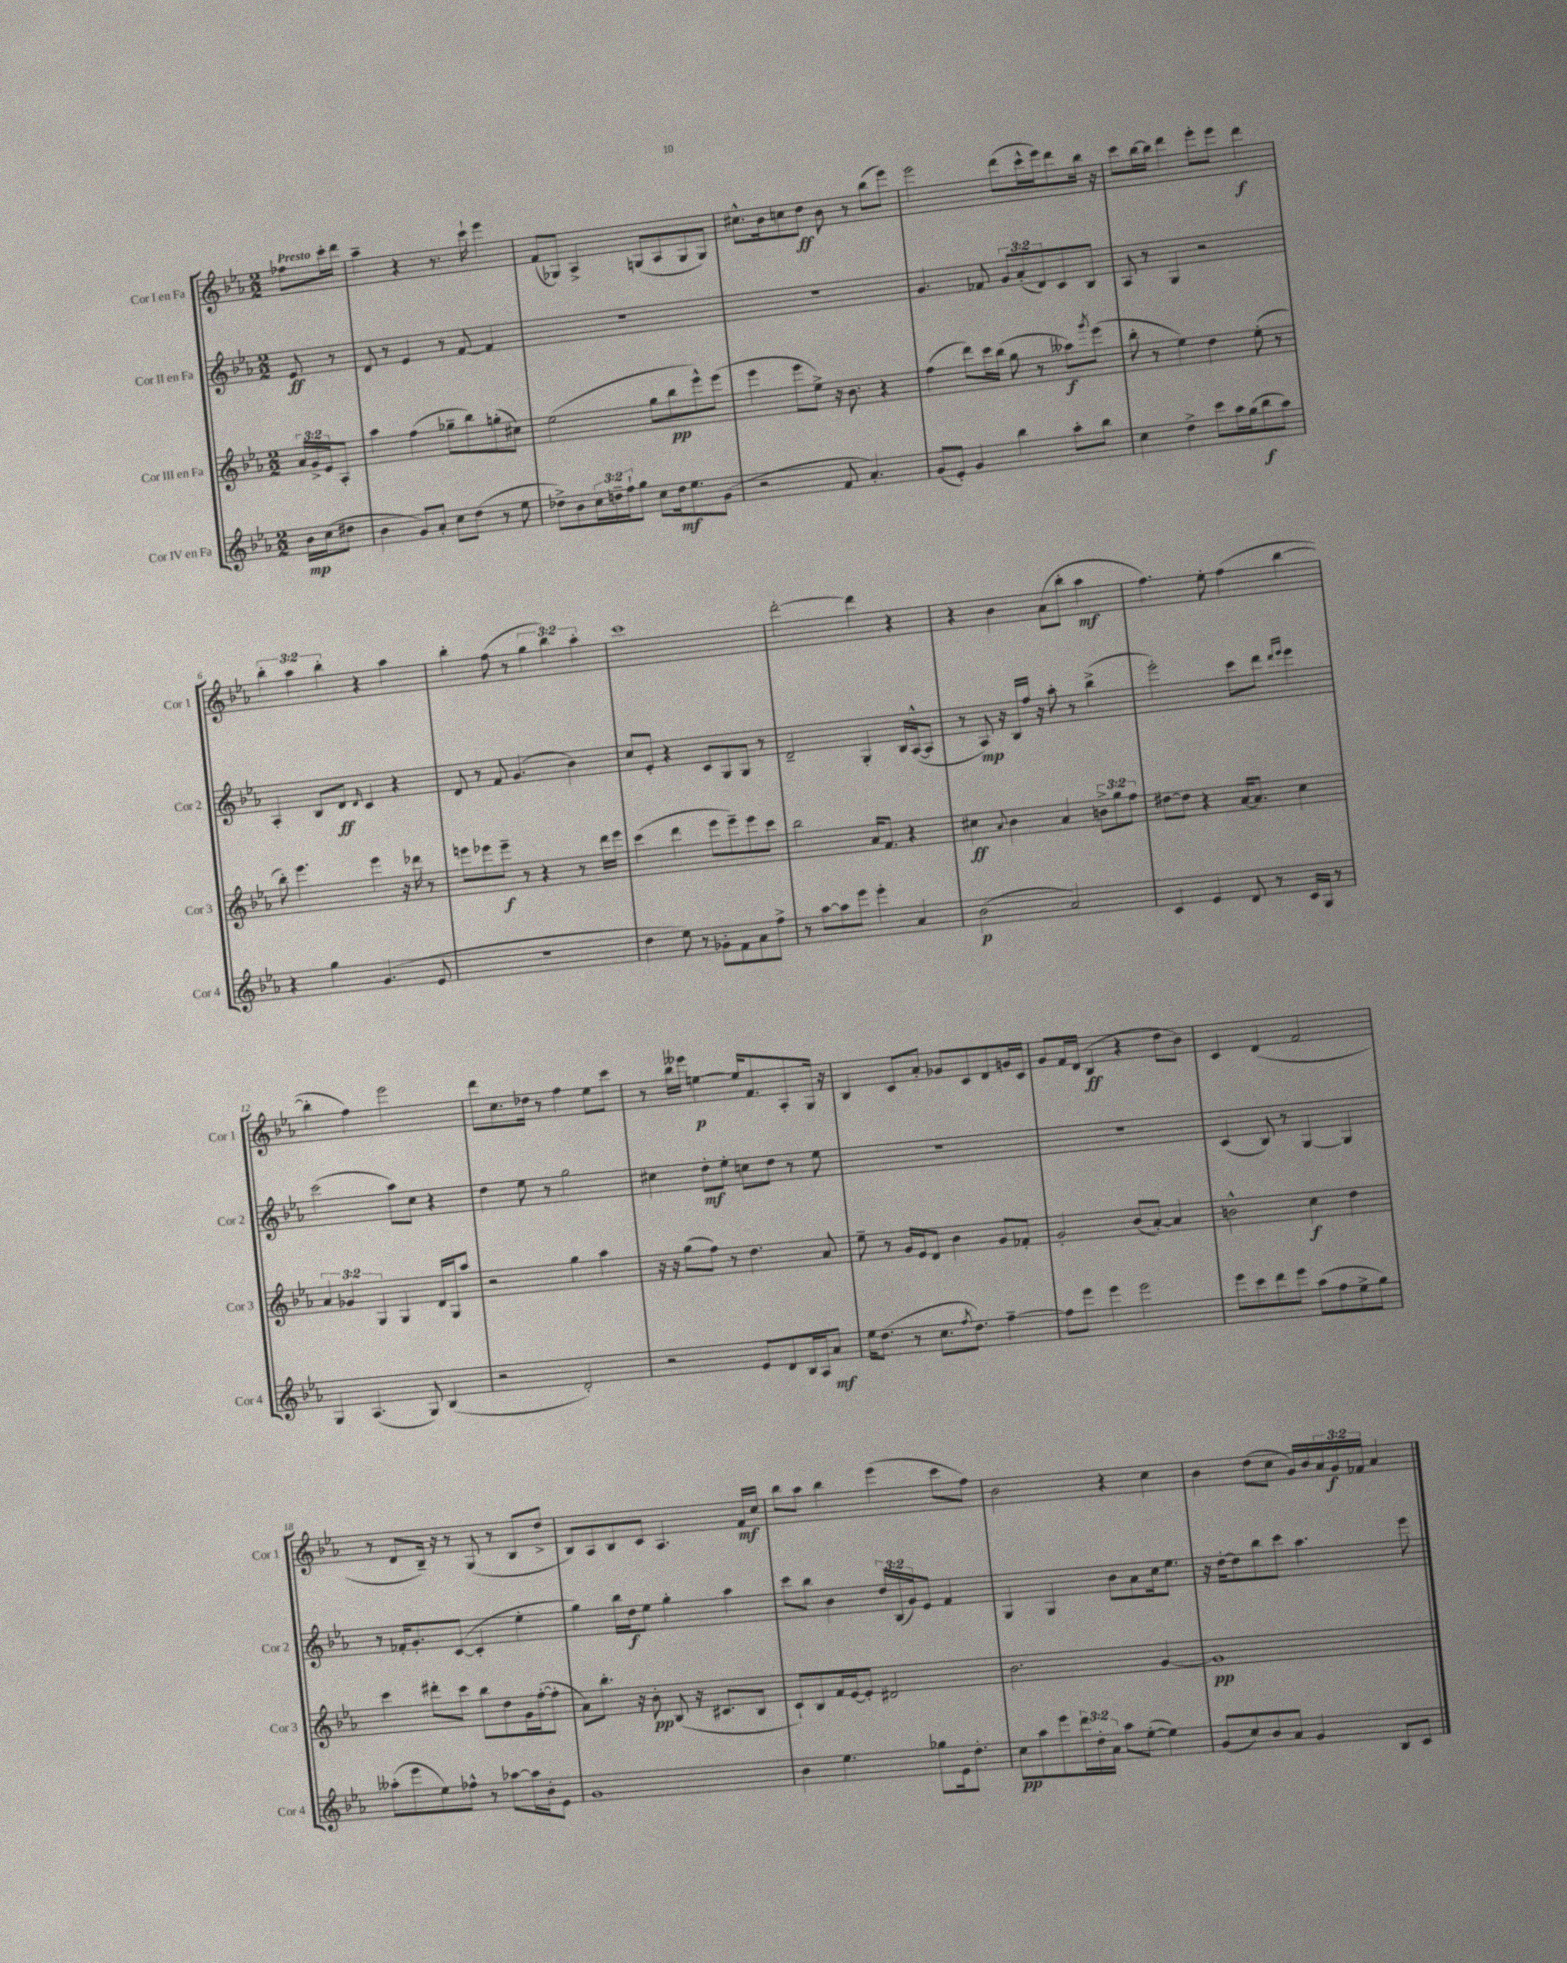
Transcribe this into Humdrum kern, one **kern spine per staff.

**kern	**dynam	**kern	**dynam	**kern	**dynam	**kern	**dynam
*part4	*part4	*part3	*part3	*part2	*part2	*part1	*part1
*staff4	*staff4	*staff3	*staff3	*staff2	*staff2	*staff1	*staff1
*I"Cor IV en Fa	*	*I"Cor III en Fa	*	*I"Cor II en Fa	*	*I"Cor I en Fa	*
*I'Cor 4	*	*I'Cor 3	*	*I'Cor 2	*	*I'Cor 1	*
*clefG2	*	*clefG2	*	*clefG2	*	*clefG2	*
*k[b-e-a-]	*	*k[b-e-a-]	*	*k[b-e-a-]	*	*k[b-e-a-]	*
*M2/2	*	*M2/2	*	*M2/2	*	*M2/2	*
=	=	=	=	=	=	=	=
!	!	!	!	!	!	!LO:TX:a:B:t=Presto	!
16b-\LL	mp	24a-/LL	.	8e-/	ff	8ff-X\L	.
.	.	24g^/	.	.	.	.	.
(16cc\J	.	.	.	.	.	.	.
.	.	24e-/J	.	.	.	.	.
8dd#X\J	.	8A-'/J	.	8r	.	16ccc'\L	.
.	.	.	.	.	.	16ddd\JJ	.
=1	=1	=1	=1	=1	=1	=1	=1
4b-\	.	4aa-\	.	8d/	.	4aa-~\	.
.	.	.	.	8r	.	.	.
8g/L)	.	(4ff\	.	4e-/	.	4r	.
8a-'/J	.	.	.	.	.	.	.
8cc\L	.	8gg-X~\L	.	8r	.	8.r	.
(8dd\J	.	8bb-\)	.	[8f/	.	.	.
.	.	.	.	.	.	16ccc`\	.
8r	.	(8ggn'\	.	4f/]	.	4eee-\	.
8ee-\	.	8cc#X\J)	.	.	.	.	.
=2	=2	=2	=2	=2	=2	=2	=2
8dd-X^\L)	.	(2ee-\	.	1r	.	(8f/L	.
8b-\	.	.	.	.	.	8G-X/J)	.
24cc\L	.	.	.	.	.	4A-^/	.
24ddn~\	.	.	.	.	.	.	.
24ff`\J	.	.	.	.	.	.	.
8gg\J	.	.	.	.	.	.	.
8cc\L	.	8gg\L	.	.	.	(8Gn/L	.
16dd\k	mf	8bb-\	pp	.	.	8A-/	.
8.ee-\	.	.	.	.	.	.	.
.	.	8eee-^^\)	.	.	.	8G/	.
(8g\J	.	(8eee-\J	.	.	.	8G/J)	.
=3	=3	=3	=3	=3	=3	=3	=3
2r	.	4eee-\	.	1r	.	8.cc#X^^\L	.
.	.	.	.	.	.	16b-\k	.
.	.	8eee-\L	.	.	.	8ccn\	.
.	.	8ee-^\J)	.	.	.	8dd\J	ff
8f/	.	16r	.	.	.	8b-\	.
.	.	8.b-\	.	.	.	.	.
4.a-'/)	.	.	.	.	.	8r	.
.	.	4r	.	.	.	(8bb-\L	.
.	.	.	.	.	.	8eee-\J)	.
=4	=4	=4	=4	=4	=4	=4	=4
(8g/L	.	(4ff\	.	4.g/	.	2eee-\	.
8e-'/J)	.	.	.	.	.	.	.
4g/	.	8ddd\L)	.	.	.	.	.
.	.	16ccc\L	.	8f-X/	.	.	.
.	.	(16bb-\JJ	.	.	.	.	.
4bb-\	.	8gg\	.	12g/L	.	(8ddd\L	.
.	.	.	.	(12a-'/	.	.	.
.	.	8r	.	.	.	16ccc^^\L	.
.	.	.	.	12d/)	.	.	.
.	.	.	.	.	.	16eee-\J)	.
8aa-'\L	.	8aa--X\L)	f	8c/	.	8ddd\	.
.	.	8qggg/	.	.	.	.	.
8bb-\J	.	(8eee-\J	.	8B-/J	.	16bb-\Jk	.
.	.	.	.	.	.	16r	.
=5	=5	=5	=5	=5	=5	=5	=5
4cc\	.	8bb-'\	.	8A-/	.	8ccc\L	.
.	.	8r	.	8r	.	[16bb-\L	.
.	.	.	.	.	.	16bb-\JJ]	.
4dd^\	.	4ee-\)	.	4G/	.	4ddd\	.
8ccc\L	.	4dd\	.	2r	.	8eee-'\L	.
16aa-\L	.	.	.	.	.	8eee-\J	.
(16gg\J	.	.	.	.	.	.	.
8bb-\	f	(8ee-'\	.	.	.	4ddd\	f
8aa-\J)	.	8r	.	.	.	.	.
!!LO:LB:g=z
=6	=6	=6	=6	=6	=6	=6	=6
4r	.	8bb-'\)	.	4A-'/	.	6bb-'\	.
.	.	4.eee-\	.	.	.	.	.
.	.	.	.	.	.	6aa-\	.
4gg\	.	.	.	8B-/L	.	.	.
.	.	.	.	.	.	6bb-'\	.
.	.	.	.	8d/J	ff	.	.
.	.	.	.	16qqd/	.	.	.
(4.g/	.	4eee-\	.	4c/	.	4r	.
.	.	16r	.	4r	.	4aa-\	.
.	.	16ddd-X\	.	.	.	.	.
8e-/	.	8r	.	.	.	.	.
=7	=7	=7	=7	=7	=7	=7	=7
1r	.	8eeen\L	.	8d/	.	4bb-'\	.
.	.	8eee-X\	.	8r	.	.	.
.	.	8eee-~\J	f	8f/	.	(8ff\	.
.	.	8r	.	(4.g/	.	8r	.
.	.	4r	.	.	.	6gg\	.
.	.	.	.	.	.	6bb-\)	.
.	.	8r	.	4b-\)	.	.	.
.	.	.	.	.	.	6aa-'\	.
.	.	16ddd\LL	.	.	.	.	.
.	.	16eee-\JJ	.	.	.	.	.
=8	=8	=8	=8	=8	=8	=8	=8
4dd\	.	(4ccc\	.	8cc/L	.	1ccc	.
.	.	.	.	8e-'/J	.	.	.
8ee-\)	.	4ddd\	.	4r	.	.	.
8r	.	.	.	.	.	.	.
8g-X'\L	.	8eee-\L	.	8c/L	.	.	.
8f\	.	8eee-~\)	.	8G/	.	.	.
8a-\	.	8eee-\	.	8G/J	.	.	.
8ff^\J	.	8ccc\J	.	8r	.	.	.
=9	=9	=9	=9	=9	=9	=9	=9
8r	.	2bb-\	.	2d~/	.	[2ddd'\	.
[8aa-\L	.	.	.	.	.	.	.
8aa-\]	.	.	.	.	.	.	.
8eee-\J	.	.	.	.	.	.	.
4eee-'\	.	16a-/KL	.	4G'/	.	4ddd\]	.
.	.	8.f/J	.	.	.	.	.
4a-/	.	4r	.	16B-/LL	.	4r	.
.	.	.	.	([16A-^^/J	.	.	.
.	.	.	.	8A-/J]	.	.	.
=10	=10	=10	=10	=10	=10	=10	=10
(2b-\	p	4cc#X\	ff	8r	.	4r	.
.	.	.	.	8A-/)	mp	.	.
.	.	8qqa-/	.	.	.	.	.
.	.	4b-\	.	16r	.	4b-\	.
.	.	.	.	16B-/LL	.	.	.
.	.	.	.	16ff/JJ	.	.	.
.	.	.	.	16r	.	.	.
2a-/)	.	4a-/	.	8aa-'\	.	(8a-\L	.
.	.	.	.	8r	.	8bb-'\J	.
.	.	12bn^\L	.	(4bb-^\	.	4aa-\	mf
.	.	12gg\	.	.	.	.	.
.	.	12ff\J	.	.	.	.	.
=11	=11	=11	=11	=11	=11	=11	=11
4c/	.	[8dd#X\L	.	2eee-'\)	.	4.ff\)	.
.	.	8dd#\J]	.	.	.	.	.
4e-/	.	4r	.	.	.	.	.
.	.	.	.	.	.	8ee-'\	.
8d/	.	[16a-/KL	.	8ccc\L	.	(4ff\	.
.	.	8.a-/J]	.	.	.	.	.
8r	.	.	.	8ddd\J	.	.	.
.	.	.	.	16qqddd/LL	.	.	.
.	.	.	.	16qqeee-/JJ	.	.	.
16c/LL	.	4cc\	.	4eee-\	.	[4bb-\	.
16G/JJ	.	.	.	.	.	.	.
8r	.	.	.	.	.	.	.
!!LO:LB:g=z
=12	=12	=12	=12	=12	=12	=12	=12
4G/	.	6a-/	.	(2ccc\	.	4bb-'\]	.
.	.	6g-X/	.	.	.	.	.
(4.A-/	.	.	.	.	.	4ff\)	.
.	.	6G/	.	.	.	.	.
.	.	4G/	.	8aa-\L)	.	2eee-\	.
8G/)	.	.	.	8cc\J	.	.	.
(4B-/	.	16d/LL	.	4r	.	.	.
.	.	16G/J	.	.	.	.	.
.	.	8aa-/J	.	.	.	.	.
=13	=13	=13	=13	=13	=13	=13	=13
2r	.	2r	.	4dd\	.	8ddd\L	.
.	.	.	.	.	.	8.cc\	.
.	.	.	.	8ee-\	.	.	.
.	.	.	.	.	.	16dd-X\Jk	.
.	.	.	.	8r	.	8r	.
2d'/)	.	4gg\	.	2gg\	.	4ff\	.
.	.	4aa-\	.	.	.	8ee-\L	.
.	.	.	.	.	.	8ccc\J	.
=14	=14	=14	=14	=14	=14	=14	=14
2r	.	16r	.	4cc#X\	.	8r	.
.	.	16r	.	.	.	.	.
.	.	(8gg\L	.	.	.	16bb-\LL	.
.	.	.	.	.	.	16eee--X\JJ	.
.	.	8ff\J)	.	8dd'\L	mf	[4een\	p
.	.	8r	.	8ee-'\J	.	.	.
8e-/L	.	4.dd\	.	8ccn\L	.	16ee/KL]	.
.	.	.	.	.	.	8.f/	.
8d/	.	.	.	8dd\J	.	.	.
16B-/L	.	.	.	8r	.	8A-'/	.
16A-/J	.	.	.	.	.	.	.
8a-/J	mf	8a-/	.	8ee-\	.	16G/Jk	.
.	.	.	.	.	.	16r	.
=15	=15	=15	=15	=15	=15	=15	=15
16ee-\KL	.	8ee-~\	.	1r	.	4B-/	.
(8.dd\J	.	.	.	.	.	.	.
.	.	8r	.	.	.	.	.
8r	.	16g/LL	.	.	.	8c/L	.
.	.	16e-/J	.	.	.	.	.
8.cc\L	.	8d/J	.	.	.	8a-'/J	.
.	.	4b-\	.	.	.	8g-X/L	.
8qff/	.	.	.	.	.	.	.
8.dd\J)	.	.	.	.	.	.	.
.	.	.	.	.	.	8c/	.
[4ff~\	.	8g/L	.	.	.	8d/	.
.	.	8f-X'/J	.	.	.	16gn/L	.
.	.	.	.	.	.	16c/JJ	.
=16	=16	=16	=16	=16	=16	=16	=16
8ff\L]	.	2g'/	.	1r	.	8g/L	.
8eee-\J	.	.	.	.	.	16f/L	.
.	.	.	.	.	.	(16d/JJ	.
4eee-\	.	.	.	.	.	4B-/	ff
2eee-\	.	(8b-/L	.	.	.	4r	.
.	.	[8a-'/J)	.	.	.	.	.
.	.	4a-/]	.	.	.	8dd\L	.
.	.	.	.	.	.	8b-\J)	.
=17	=17	=17	=17	=17	=17	=17	=17
8eee-\L	.	2bn^^\	.	(4c/	.	4c/	.
8ccc\	.	.	.	.	.	.	.
8ddd\	.	.	.	8B-/)	.	(4d/	.
8eee-\J	.	.	.	8r	.	.	.
(8aa-\L	.	4cc\	f	[4G/	.	2f/	.
8ff\	.	.	.	.	.	.	.
8ee-^\	.	4dd\	.	4G/]	.	.	.
8gg\J)	.	.	.	.	.	.	.
!!LO:LB:g=z
=18	=18	=18	=18	=18	=18	=18	=18
(8aa--X'\L	.	4ccc\	.	8r	.	8r	.
8eee-\	.	.	.	16f-X'/KL	.	8d/L	.
.	.	.	.	8.g'/	.	.	.
8ee-\)	.	8ddd#X'\L	.	.	.	16B-~/Jk)	.
.	.	.	.	.	.	16r	.
8ff-X^^\J	.	8ccc\J	.	([8c/J	.	8r	.
8r	.	8bb-\L	.	4c'/]	.	(8G/	.
[8aa-X\L	.	8dd\	.	.	.	8r	.
16aa-\L]	.	16g\L	.	4ee-'\	.	8B-/L	.
16b-'\J	.	([16ff'\J	.	.	.	.	.
8e-\J	.	8ff'\J]	.	.	.	8dd^/J	.
=19	=19	=19	=19	=19	=19	=19	=19
1g	.	8a-\L)	.	4gg\)	.	8B-/L)	.
.	.	8.bb-'\J	.	.	.	8A-/	.
.	.	.	.	16bb-\LL	.	8B-/	.
.	.	16r	.	16dd\J	f	.	.
.	.	8b-'\	pp	8ee-\J	.	8c/J	.
.	.	(8B-/	.	4gg'\	.	4.A-/	.
.	.	16r	.	.	.	.	.
.	.	8.c#X/L	.	.	.	.	.
.	.	.	.	4aa-\	.	.	.
.	.	8B-/J	.	.	.	16f/LL	mf
.	.	.	.	.	.	16cc/JJ	.
=20	=20	=20	=20	=20	=20	=20	=20
4b-\	.	8c`/L)	.	8ccc\L	.	8bb-\L	.
.	.	8B-/	.	8bb-\J	.	8aa-\J	.
4.ee-\	.	16f/L	.	4b-\	.	4bb-\	.
.	.	[16e-/J	.	.	.	.	.
.	.	8e-'/J]	.	.	.	.	.
.	.	2d#X/	.	24dd/LL	.	(4eee-\	.
.	.	.	.	(24B-/	.	.	.
.	.	.	.	24g/J)	.	.	.
8gg-X\L	.	.	.	8e-/J	.	.	.
16e-\k	.	.	.	4f/	.	8ccc\L	.
8.dd'\J	.	.	.	.	.	.	.
.	.	.	.	.	.	8ff\J)	.
=21	=21	=21	=21	=21	=21	=21	=21
8cc\L	pp	2.b-\	.	4G/	.	2b-\	.
8aa-\	.	.	.	.	.	.	.
8eee-\	.	.	.	4G/	.	.	.
24ddd\L	.	.	.	.	.	.	.
24dd'\	.	.	.	.	.	.	.
24a-\JJ	.	.	.	.	.	.	.
8aa-\L	.	.	.	8b-\L	.	4r	.
([8ee-'\J	.	.	.	8a-\	.	.	.
4ee-\])	.	[4g/	.	16cc\k	.	4cc\	.
.	.	.	.	8.ee-\J	.	.	.
=22	=22	=22	=22	=22	=22	=22	=22
(8g/L	.	1g]	pp	16r	.	4b-\	.
.	.	.	.	[16dd'\KL	.	.	.
8cc/)	.	.	.	8dd\]	.	.	.
8b-/	.	.	.	8bb-\	.	(8dd\L	.
8a-/J	.	.	.	8ccc\J	.	8cc\J	.
4g/	.	.	.	4.aa-\	.	16g/LL)	.
.	.	.	.	.	.	16b-/	.
.	.	.	.	.	.	24a-/	.
.	.	.	.	.	.	24g/	f
.	.	.	.	.	.	24f-X/JJ	.
8B-/L	.	.	.	.	.	4a-/	.
8c/J	.	.	.	8eee-\	.	.	.
==	==	==	==	==	==	==	==
*-	*-	*-	*-	*-	*-	*-	*-
